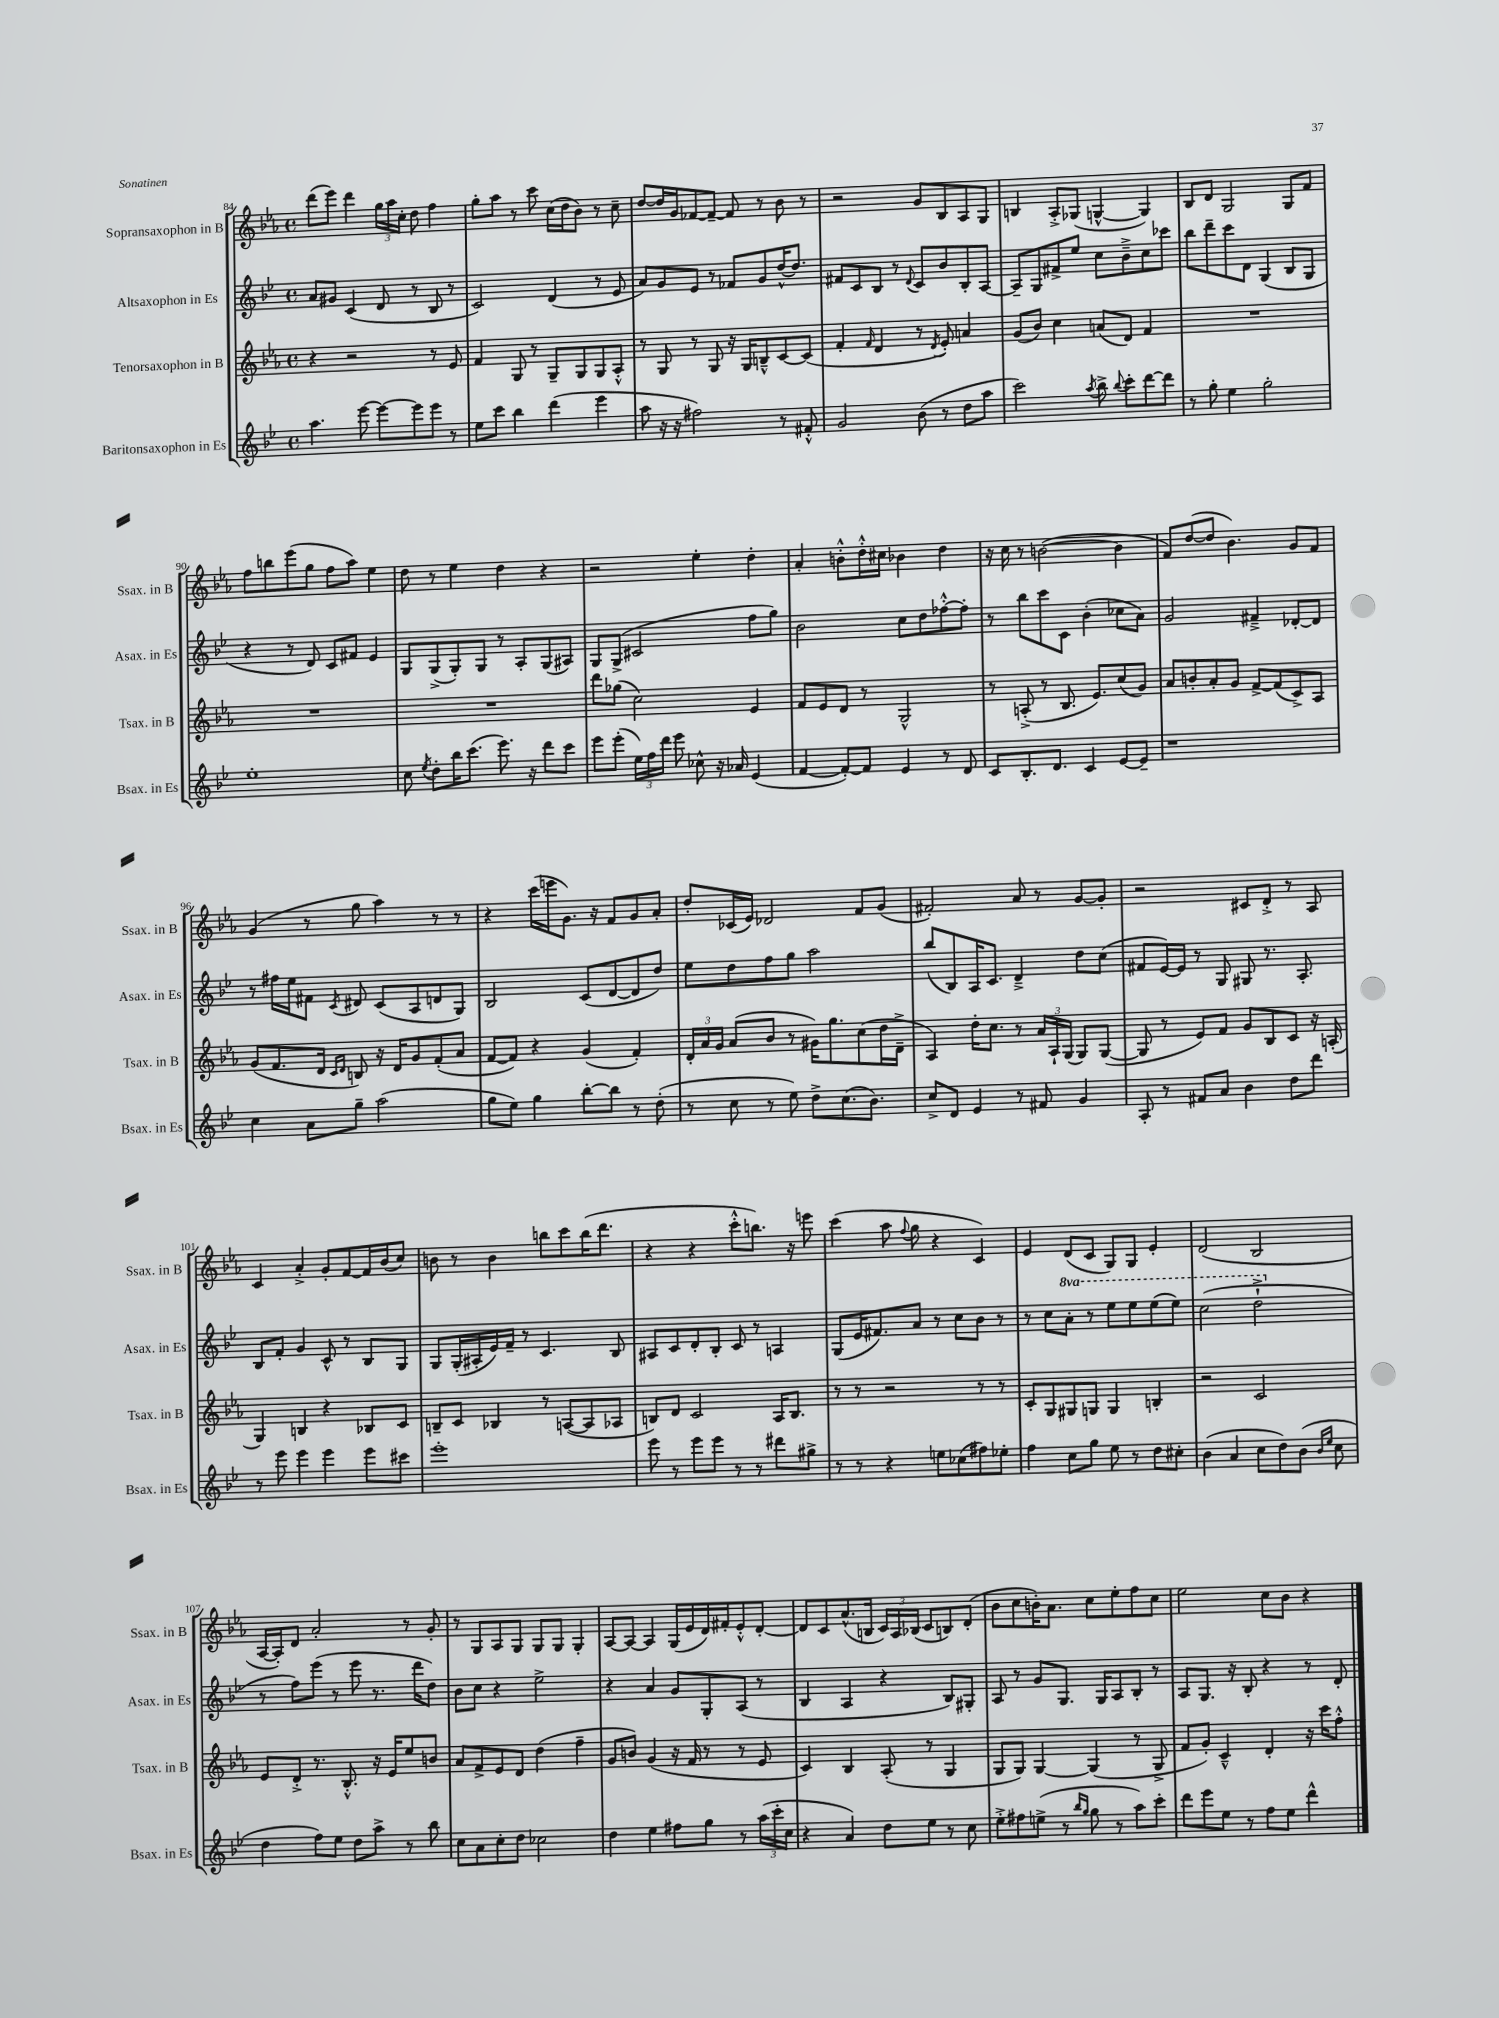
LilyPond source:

<<
\new StaffGroup <<
\new Staff = "s0" \with { instrumentName = "Sopransaxophon in B" shortInstrumentName = "Ssax. in B" } {
    \clef treble \key ees \major \defaultTimeSignature \time 4/4
    \autoBeamOff d'''8[( ees'''8]) d'''4 \tuplet 3/2 { g''16[ aes''16 c''16]-. } d''8 f''4 |
    g''8[-. aes''8] r8 c'''8 c''16[( d''16 bes'8]) r8 c''8-- |
    d''8[~ d''16 g'16 fes'8~ fes'8]~-- fes'8 r8 bes'8 r8 |
    r2 g'8[ bes8 aes8 g8] |
    b4 aes8[-.-> ges8]( g4~-^ g4) |
    bes8[ d'8] g2 g8[ f'8] |
    f''8[ b''8 ees'''8( g''8] f''8[ aes''8]) ees''4 |
    d''8 r8 ees''4 d''4 r4 |
    r2 ees''4-. d''4-. |
    aes'4-. b'8[-.-^ d''16-.-^ cis''16] bes'4 d''4 |
    r16 c''16 r8 b'2~( b'4 |
    f'8[) d''8~( d''8] bes'4.) g'8[ f'8] |
    g'4( r8 g''8 aes''4) r8 r8 |
    r4 c'''16[( e'''16 g'8.]) r16 f'8[ g'8 aes'8]-. |
    d''8[-. ces'16( ees'16]) des'2 f'8[ g'8]( |
    fis'2-.) aes'8 r8 g'8[~ g'8]-. |
    r2 cis'8[ d'8]-.-> r8 aes8 |
    c'4 aes'4-.-> g'8[-. f'8~ f'16 bes'16( c''8]) |
    b'8 r8 b'4 b''8[ c'''8 b''16( d'''8.] |
    r4 r4 c'''8[-.-^ b''8.]) r16 e'''8 |
    c'''4( aes''8 \appoggiatura { f''8 } g''8 r4 c'4) |
    ees'4 d'8[( c'8] g8[) g8] ees'4-. |
    d'2( bes2 |
    aes16[~ aes16-.) d'8] aes'2-. r8 g'8-. |
    r8 g8[ aes8 g8] g8[ g8] g4-. |
    aes8[~ aes8]~ aes4 g16[( ees'16 d'16) fis'16-. ees'8-.-^ d'8]~-. |
    d'8[ c'8 aes'8.-^( b16] \tuplet 3/2 { c'16[) aes16 bes16]( } c'8[ b8) d'8]-.( |
    bes'8[ c''8 b'16-.) aes'8.] c''8[ ees''8-. f''8 c''8] |
    ees''2 c''8[ bes'8] r4 \bar "|." |
}
\new Staff = "s1" \with { instrumentName = "Altsaxophon in Es" shortInstrumentName = "Asax. in Es" } {
    \clef treble \key bes \major \defaultTimeSignature \time 4/4 \set Staff.ottavationMarkups = #ottavation-simple-ordinals
    \autoBeamOff a'8[ gis'8] c'4( d'8 r8 bes8 r8 |
    c'2) d'4( r8 ees'8 |
    a'8[) g'8 ees'8] r8 fes'8[ g'8 d''16~-^ d''8.] |
    fis'8[ c'8 bes8] r8 \appoggiatura { d'8 } c'8[ bes'8 bes8-. a8]~ |
    a8[-- g8 fis'8-> ees''8] c''8[ bes'8---> c''8 ces'''8] |
    bes''8[ d'''8-- c'''8 d'8] g4( bes8[ g8] |
    r4 r8 d'8) c'8[ fis'8] ees'4 |
    g8[ g8->( g8-.) g8] r8 a8[-. g8( ais8]) |
    g8[ g8]->( cis'2 f''8[ g''8]) |
    bes'2 c''8[ d''8 fes''8~-.-^ fes''8]-. |
    r8 bes''8[ c'''8 c'8] bes'4-.( ces''8[ a'8]) |
    g'2 fis'4---> des'8[~-. des'8] |
    r8 fis''16[ ees''16 fis'8] \acciaccatura { c'8 } dis'8 c'8[( a8 d'8 g8]) |
    bes2 c'8[( d'8~ d'8 d''8]) |
    ees''8[ d''8 f''8 g''8] a''2 |
    bes''8[( bes8) a16 c'8.] d'4---> d''8[ c''8]( |
    fis'8[ ees'16~) ees'16] r8 g8 gis8 r8. a8.-. |
    bes8[ f'8]-. g'4 c'8-^ r8 bes8[ g8] |
    g8[ g16-.( ais16-. ees'16) f'16]-- r8 c'4. bes8 |
    ais8[ c'8 d'8-. bes8]-. c'8 r8 a4 |
    g8[( ees'16 fis'8.) a'8] r8 c''8[ bes'8] r8 |
    r8 c''8[ \ottava #1 a''8]-. r8 ees'''8[ ees'''8 ees'''8( ees'''8]) |
    c'''2( d'''2-!-> \ottava #0 |
    r8 f''8[) ees'''8]( r8 ees'''8 r8. d'''16[ d''8]) |
    bes'8[ c''8] r4 ees''2-> |
    r4 a'4 g'8[ g8-. a8]( r8 |
    bes4 a4 r4 bes8[) gis8]-. |
    a8 r8 g'8[ g8.] g16[ a8 bes8]-. r8 |
    a8[ g8.] r16 bes8-. r4 r8 d'8-. \bar "|." |
}
\new Staff = "s2" \with { instrumentName = "Tenorsaxophon in B" shortInstrumentName = "Tsax. in B" } {
    \clef treble \key ees \major \defaultTimeSignature \time 4/4
    \autoBeamOff r4 r2 r8 ees'8 |
    f'4 g8 r8 g8[-- g8 g8 aes8]-.-^ |
    r8 g8 r8 g8 r16 g16[ b8---^ c'8~ c'8]( |
    f'4-. \grace { f'16 } d'4 r8 \acciaccatura { d'8 } ees'8-.) a'4 |
    g'8[( bes'8]) c''4 a'8[( d'8]) f'4 |
    R1 |
    R1 |
    R1 |
    d'''8[ ges''8]( c''2) ees'4 |
    f'8[ ees'8 d'8] r8 g2-^ |
    r8 a8-.->( r8 bes8. ees'8.[) c''8( g'8]) |
    aes'8[ b'8-. aes'8-. g'8] f'8[~-> f'8( c'8->) aes8] |
    g'8[( f'8. d'16] \grace { c'16[ d'16] } b8) r16 d'16[ g'8 f'8-.( aes'8] |
    f'8[~ f'8]) r4 g'4( f'4-.) |
    \tuplet 3/2 { d'16[-. aes'16 g'16] } aes'8[( bes'8] r8 gis'16[) g''8. c''8( d''16 d'16]---> |
    aes4) d''16[-. c''8.] r8 \tuplet 3/2 { aes'16[ aes16-! g16]( } g8[) g8]~( |
    g8 r8 ees'8[) f'8] g'8[ bes8 c'8] r16 a16-.( |
    g4) b4 r4 bes8[ c'8] |
    b8[-- c'8] bes4 r8 a8[~( a8 aes8] |
    b8[) d'8] c'2 aes16[ b8.] |
    r8 r8 r2 r8 r8 |
    c'8[-. g8 gis8 g8] g4 b4-. |
    r2 c'2 |
    ees'8[ d'8]-.-> r8. bes8.-.-^ r16 ees'16[ ees''8 b'8] |
    aes'8[ f'8-> ees'8 d'8] d''4( f''4-- |
    g'8[ b'8]) g'4( r16 f'16 r8 r8 ees'8 |
    c'4) bes4 aes8-.( r8 g4 |
    g8[ g8]) g4~ g4( r8 g8-> |
    f'8[ g'8]-.) c'4---^ d'4-. r16 c'''16[ f''8]-.-^ \bar "|." |
}
\new Staff = "s3" \with { instrumentName = "Baritonsaxophon in Es" shortInstrumentName = "Bsax. in Es" } {
    \clef treble \key bes \major \defaultTimeSignature \time 4/4
    \autoBeamOff a''4. ees'''8~ ees'''8[~ ees'''8 ees'''8] r8 |
    ees''8[ c'''8] bes''4 d'''4( ees'''4 |
    a''8 r16 r16 fis''2) r8 fis'8-.-^ |
    g'2 bes'8( r8 d''8[ a''8] |
    c'''2) \acciaccatura { a''8 } bes''8-> \appoggiatura { bes''8 } c'''8[-. d'''8~ d'''8] |
    r8 g''8-. ees''4 g''2-. |
    ees''1-. |
    c''8 \acciaccatura { ees''8 } d''8[-. bes''16 c'''8.]( ees'''8.) r16 d'''8[ c'''8] |
    ees'''8[ ees'''8]-.( \tuplet 3/2 { ees''16[) f''16 d'''16] } ees'''8 ces''8-^ r16 aes'16 ees'4( |
    f'4~ f'8[~-.) f'8] ees'4 r8 d'8 |
    c'8[ bes8.-. d'8.] c'4 ees'8[~ ees'8]-- |
    r1 |
    c''4 a'8[ g''8]-- a''2( |
    g''8[ ees''8]) g''4 bes''8[~-. bes''8] r8 d''8-.( |
    r8 c''8 r8 ees''8) d''8[-> c''8.( bes'8.]) |
    c''8[-> d'8] ees'4 r8 fis'8 g'4 |
    a8-. r8 fis'8[ a'8] bes'4 d''8[ d'''8] |
    r8 ees'''8 ees'''4 ees'''4 ees'''8[ cis'''8] |
    ees'''1-. |
    ees'''8 r8 ees'''8[ ees'''8] r8 r8 dis'''8[ gis''8]-> |
    r8 r8 r4 e''8[ ces''8( fis''8) ees''8]-. |
    f''4 c''8[ g''8] ees''8 r8 d''8[ cis''8]-. |
    bes'4( a'4 c''8[ d''8) bes'8]( \grace { bes'16[ ees''16] } c''8 |
    d''4 f''8[) ees''8] d''8[ a''8]-> r8 bes''8 |
    c''8[ a'8 c''8-. d''8] ces''2 |
    d''4 ees''4 fis''8[ g''8] r8 \tuplet 3/2 { a''16[( c'''16-. c''16] } |
    r4 a'4) d''8[ ees''8] r8 c''8 |
    ees''8[-.-> fis''8 e''8]->( r8 \grace { bes''16[ g''16] } g''8 r8 a''8[) c'''8]-. |
    d'''8[ ees'''8 ees''8] r8 f''8[ ees''8] d'''4-^ \bar "|." |
}
>>
>>
\layout { \context { \Score currentBarNumber = #84 } }
